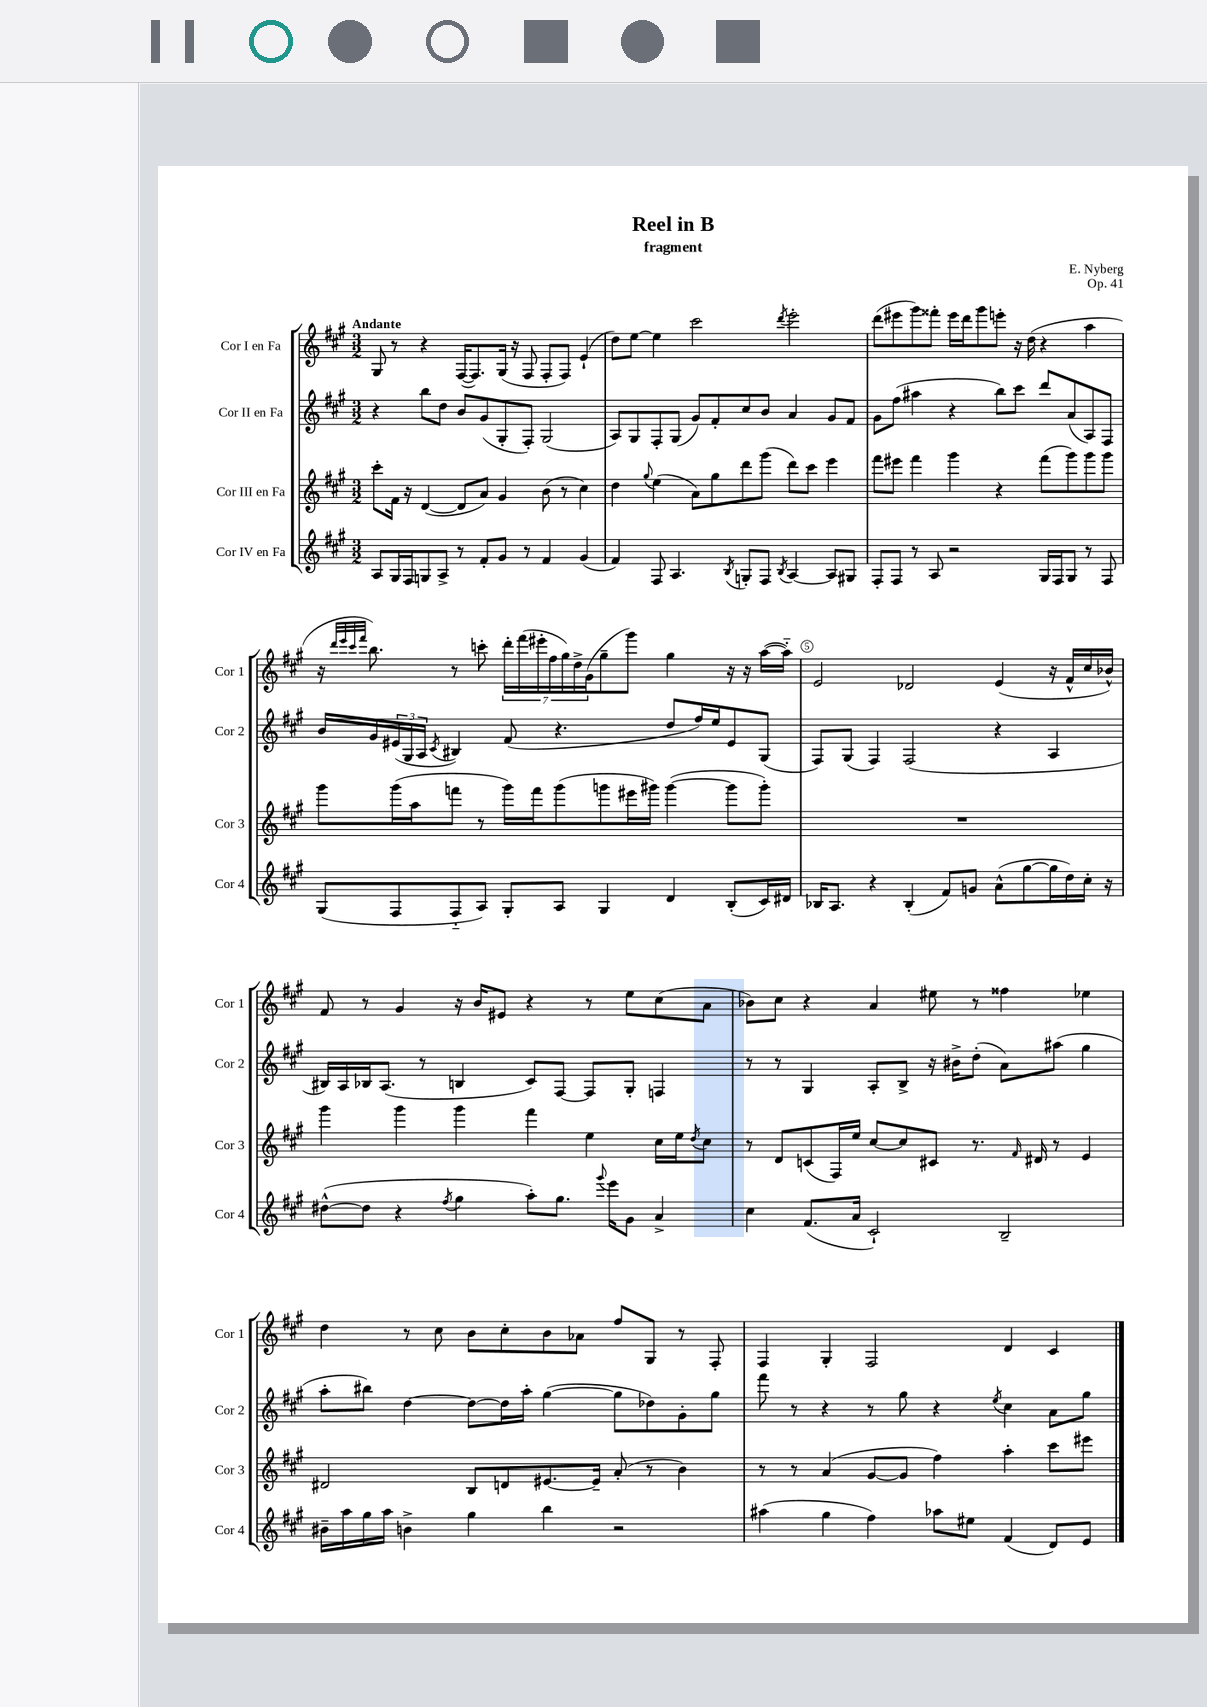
\header { title = "Reel in B" composer = "E. Nyberg" subtitle = "fragment" opus = "Op. 41" }
<<
\new StaffGroup <<
\new Staff = "s0" \with { instrumentName = "Cor I en Fa" shortInstrumentName = "Cor 1" } {
    \clef treble \key a \major \numericTimeSignature \time 3/2 \tempo "Andante"
    gis8 r8 r4 fis16~( fis8.) gis16( r16 fis8 fis8-. fis8) e'4-!( |
    d''8) e''8~ e''4 cis'''2 \acciaccatura { d'''8 } e'''2-. |
    d'''8( eis'''8 gis'''8) fisis'''8-. eis'''16 d'''16 gis'''8 e'''8-. r16 d''16( r4 a''4 |
    r16 \grace { d'''32 e'''32 cis'''32 fis'''32 } b''8.) r8 c'''8-. \tuplet 7/4 { d'''16-. fis'''16( eis'''16-. fis''16 gis''16) d''16-> gis'16( } gis''8-- gis'''8) gis''4 r16 r16 a''16~( a''16-_) |
    e'2 des'2 e'4( r16 fis'16-^ cis''16 bes'16-^) |
    fis'8 r8 gis'4 r16 b'16 eis'8 r4 r8 e''8 cis''8( a'8 |
    bes'8) cis''8 r4 a'4 eis''8 r8 fisis''4 ees''4 |
    d''4 r8 cis''8 b'8 cis''8-. b'8 aes'8 fis''8 gis8 r8 fis8-. |
    fis4 gis4-. fis2 d'4 cis'4 \bar "|." |
}
\new Staff = "s1" \with { instrumentName = "Cor II en Fa" shortInstrumentName = "Cor 2" } {
    \clef treble \key a \major \numericTimeSignature \time 3/2
    r4 b''8 d''8 b'8 gis'8( gis8-. fis8-.) gis2( |
    a8) gis8 fis8-. gis8( gis'8) fis'8-. cis''8 b'8 a'4 gis'8 fis'8 |
    gis'8 fis''8( ais''4 r4 b''8) cis'''8 d'''8 a'8( a8) fis8 |
    b'16 gis'16 \tuplet 3/2 { eis'16( gis16 a16 } \acciaccatura { cis'8 } bis4) fis'8( r4. d''8 fis''16) e''16 eis'8 gis8( |
    fis8) gis8( fis4) fis2( r4 a4 |
    bis16) a16 bes16 a8.( r8 b4 cis'8) fis8~ fis8 gis8-. f4 |
    r8 r8 gis4 a8-. b8-> r16 bis'16-> d''8-.( a'8) ais''8( gis''4 |
    a''8-. bis''8) d''4~ d''8~ d''16 a''16-. gis''4~( gis''8 des''8) gis'8-. gis''8 |
    fis'''8 r8 r4 r8 gis''8 r4 \acciaccatura { e''8 } cis''4 a'8 gis''8 \bar "|." |
}
\new Staff = "s2" \with { instrumentName = "Cor III en Fa" shortInstrumentName = "Cor 3" } {
    \clef treble \key a \major \numericTimeSignature \time 3/2
    cis'''8-. fis'16 r16 d'4~( d'8 a'8) gis'4 b'8( r8 cis''4) |
    d''4 \appoggiatura { gis''8 } e''4( a'8) gis''8 d'''8 gis'''8( d'''8) cis'''8 e'''4 |
    fis'''8 eis'''8 fis'''4 gis'''4 r4 fis'''8( gis'''8) gis'''8 gis'''8 |
    gis'''8 gis'''16( a''16 f'''8 r8 gis'''16) f'''16 gis'''8( g'''8 eis'''16 gis'''16) gis'''4~( gis'''8 gis'''8-.) |
    R1. |
    gis'''4 gis'''4 gis'''4 fis'''4 e''4 cis''16 e''16 \acciaccatura { d''8 } cis''8 |
    r8 d'8 c'8( fis16) e''16 cis''8~ cis''8 cis'8 r8. \grace { fis'16 } dis'16 r8 e'4 |
    dis'2 b8 d'8 eis'8.~ eis'16-- a'8-.( r8 b'4) |
    r8 r8 a'4( gis'8~ gis'8 fis''4) a''4-. cis'''8 eis'''8 \bar "|." |
}
\new Staff = "s3" \with { instrumentName = "Cor IV en Fa" shortInstrumentName = "Cor 4" } {
    \clef treble \key a \major \numericTimeSignature \time 3/2
    a8 gis16 fis16 g8 a8-> r8 fis'8-. gis'8 r8 fis'4 gis'4( |
    fis'4) fis8 a4. \acciaccatura { b8 } g8-. fis8 \acciaccatura { b8 } a4~ a8 gis8 |
    fis8-. fis8 r8 a8 r2 gis16 fis16 gis8 r8 fis8 |
    gis8( fis8 fis8-_ a8) gis8-. a8 gis4 d'4 b8-.( cis'16) dis'16 |
    bes16 a8. r4 bes4-.( fis'8) g'8 a'8-^( gis''8~ gis''16 d''16) cis''16-. r16 |
    dis''8~-^( dis''8 r4 \acciaccatura { fis''8 } gis''4 a''8-.) gis''8. \appoggiatura { gis'''8 } e'''16 gis'8 a'4-> |
    cis''4 fis'8.( a'16 cis'2-!) b2-- |
    bis'16-- a''16 gis''16 a''16 b'4-> gis''4 b''4 r2 |
    ais''4( gis''4 fis''4) aes''8 eis''8 fis'4( d'8) e'8 \bar "|." |
}
>>
>>
\layout { \context { \Score \override BarNumber.break-visibility = ##(#f #t #t) barNumberVisibility = #(every-nth-bar-number-visible 5) \override BarNumber.stencil = #(make-stencil-circler 0.1 0.3 ly:text-interface::print) } }
